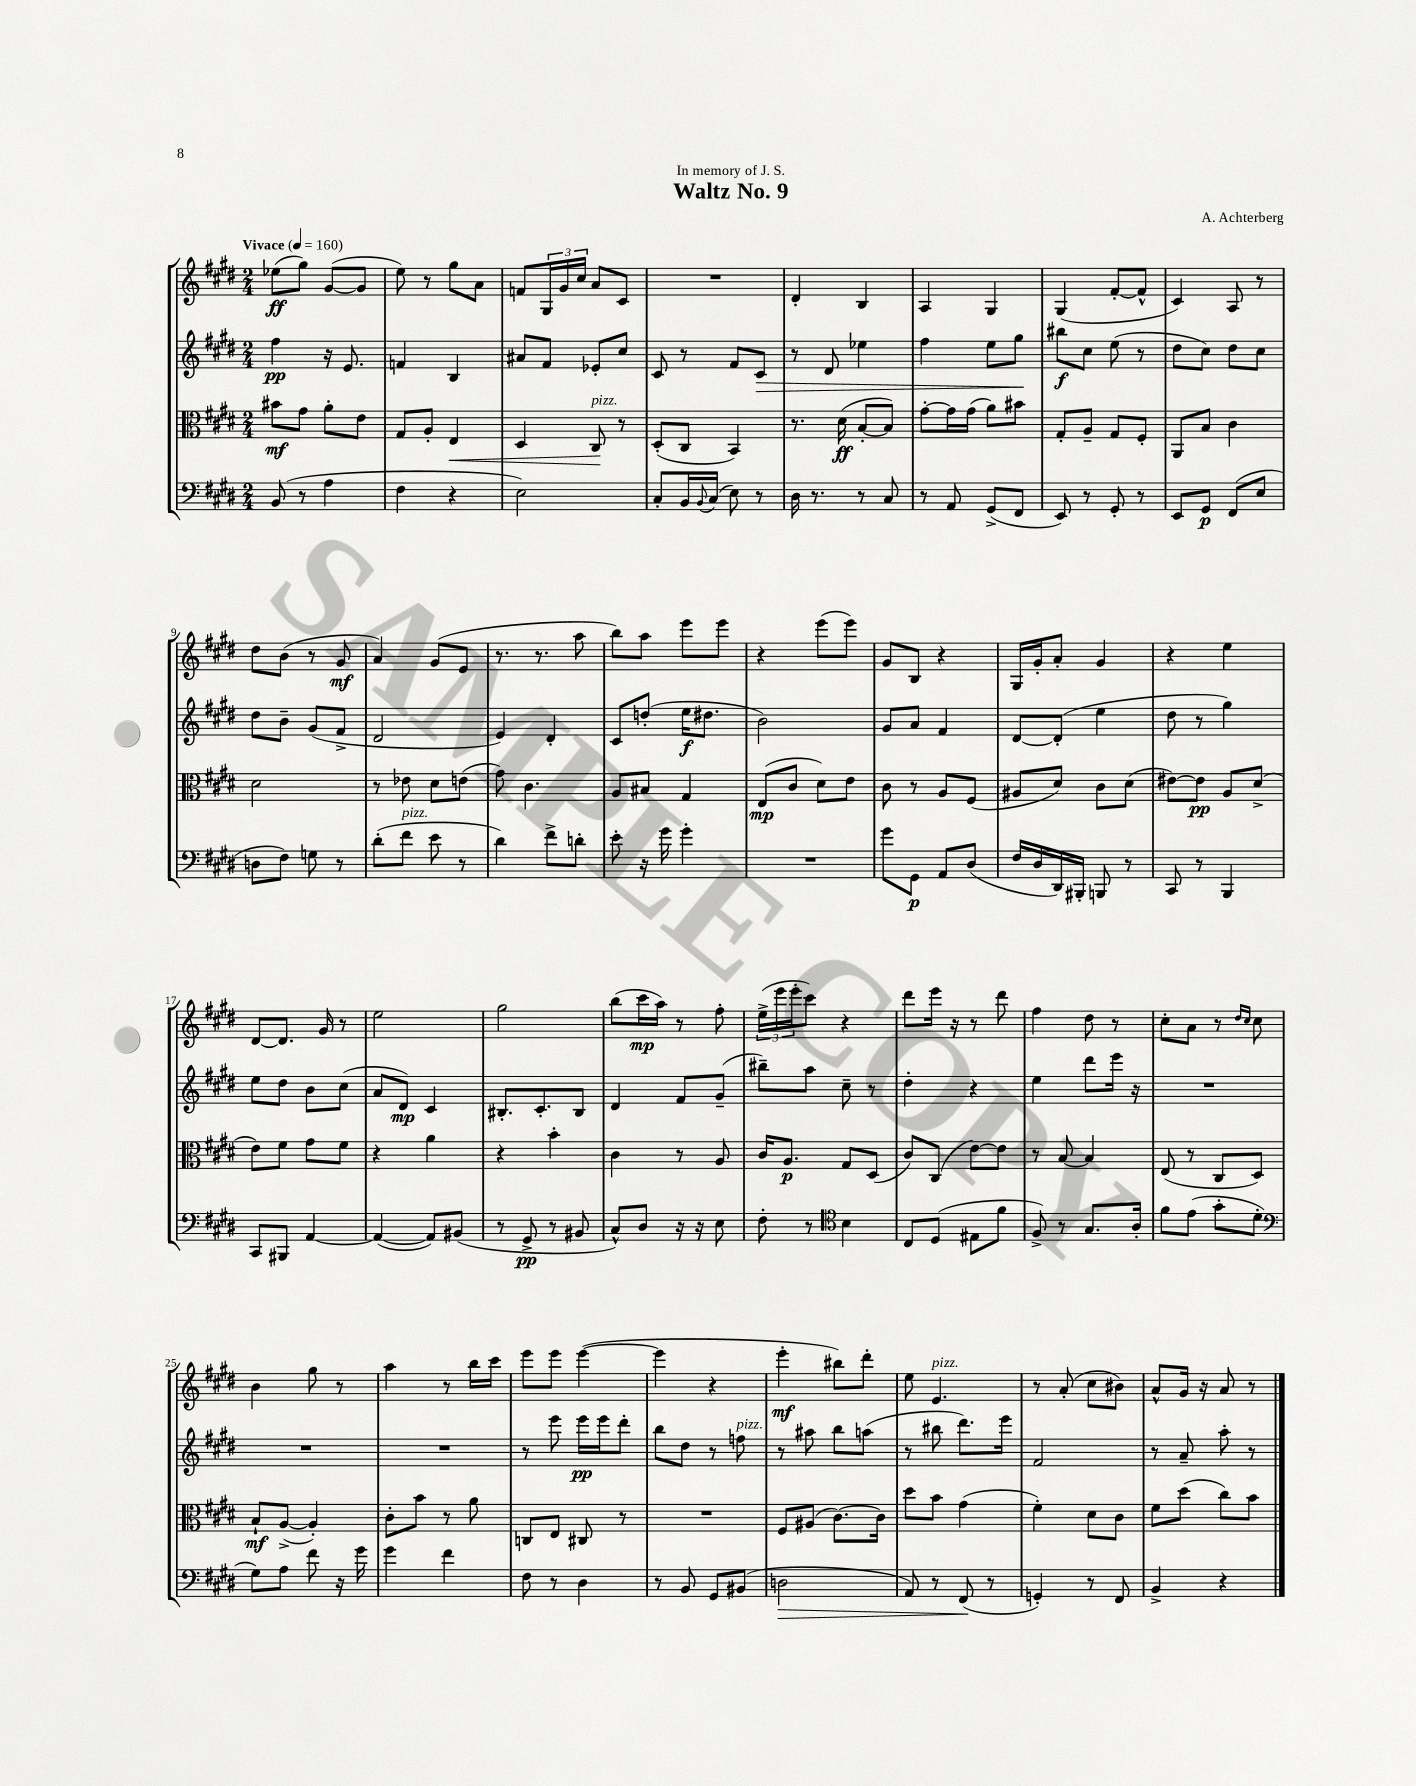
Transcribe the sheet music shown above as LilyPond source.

\header { title = "Waltz No. 9" composer = "A. Achterberg" dedication = "In memory of J. S." }
<<
\new StaffGroup <<
\new Staff = "s0" {
    \clef treble \key e \major \numericTimeSignature \time 2/4 \tempo "Vivace" 4 = 160
    ees''8\ff( gis''8) gis'8~( gis'8 |
    e''8) r8 gis''8 a'8 |
    f'8 \tuplet 3/2 { gis16 gis'16 cis''16 } a'8 cis'8 |
    R2 |
    dis'4-. b4 |
    a4 gis4 |
    gis4( fis'8~-. fis'8-^ |
    cis'4) a8 r8 |
    dis''8 b'8( r8 gis'8\mf |
    a'4) gis'8( e'8 |
    r8. r8. a''8 |
    b''8) a''8 e'''8 e'''8 |
    r4 e'''8( e'''8) |
    gis'8 b8 r4 |
    gis16 gis'16-. a'8-. gis'4 |
    r4 e''4 |
    dis'8~ dis'8. gis'16 r8 |
    e''2 |
    gis''2 |
    b''8( cis'''16\mp a''16) r8 fis''8-. |
    \tuplet 3/2 { e''16->( e'''16 e'''16-. } cis'''8) r4 |
    dis'''8 e'''16 r16 r8 dis'''8 |
    fis''4 dis''8 r8 |
    cis''8-. a'8 r8 \grace { dis''16 cis''16 } cis''8 |
    b'4 gis''8 r8 |
    a''4 r8 b''16 cis'''16 |
    e'''8 e'''8 e'''4~( |
    e'''4 r4 |
    e'''4-.\mf bis''8) dis'''8-. |
    e''8 e'4.^\markup { \italic "pizz." } |
    r8 a'8-.( cis''8 bis'8) |
    a'8-^ gis'16 r16 a'8 r8 \bar "|." |
}
\new Staff = "s1" {
    \clef treble \key e \major \numericTimeSignature \time 2/4
    fis''4\pp r16 e'8. |
    f'4 b4 |
    ais'8 fis'8 ees'8-. cis''8 |
    cis'8 r8 fis'8 cis'8\> |
    r8 dis'8 ees''4 |
    fis''4 e''8 gis''8\! |
    bis''8\f cis''8 e''8( r8 |
    dis''8 cis''8) dis''8 cis''8 |
    dis''8 b'8-- gis'8( fis'8-> |
    dis'2 |
    e'4) dis'4-. |
    cis'8 d''8-.( e''16\f dis''8. |
    b'2) |
    gis'8 a'8 fis'4 |
    dis'8~ dis'8-.( e''4 |
    dis''8 r8 gis''4) |
    e''8 dis''8 b'8 cis''8( |
    a'8 dis'8\mp) cis'4 |
    bis8.-. cis'8.-. bis8 |
    dis'4 fis'8 gis'8--( |
    bis''8--) a''8 cis''8-- r8 |
    dis''4-. r4 |
    e''4 dis'''8 e'''16 r16 |
    R2 |
    R2 |
    R2 |
    r8 e'''8 e'''16\pp e'''16 dis'''8-. |
    b''8 dis''8 r8 f''8^\markup { \italic "pizz." } |
    r8 ais''8 b''8 a''8( |
    r8 bis''8 dis'''8.) e'''16 |
    fis'2 |
    r8 a'8-- a''8-. r8 \bar "|." |
}
\new Staff = "s2" {
    \clef alto \key e \major \numericTimeSignature \time 2/4
    bis'8\mf gis'8 a'8-. e'8 |
    gis8 a8-. e4\< |
    dis4 cis8\!^\markup { \italic "pizz." } r8 |
    dis8-.( cis8 b,4) |
    r8. dis'16\ff( b8~-. b8) |
    gis'8~-. gis'16 gis'16( a'8) bis'8 |
    gis8-. a8-- gis8 fis8-. |
    a,8 b8 cis'4 |
    dis'2 |
    r8 ees'8 dis'8 e'8( |
    gis'8) cis'4. |
    a8 bis8 gis4 |
    e8\mp( cis'8 dis'8) e'8 |
    cis'8 r8 a8 fis8( |
    ais8 dis'8) cis'8 dis'8( |
    eis'8~) eis'8\pp a8 dis'8->( |
    e'8) fis'8 gis'8 fis'8 |
    r4 a'4 |
    r4 b'4-. |
    cis'4 r8 a8 |
    cis'16 a8.\p gis8 dis8( |
    cis'8) cis8( e'8~) e'8 |
    r8 b8~ b4 |
    e8( r8 cis8 dis8) |
    b8-!\mf a8~->( a4-.) |
    cis'8-. b'8 r8 a'8 |
    c8 e8 cis8 r8 |
    R2 |
    fis8 ais8( cis'8.~) cis'16 |
    dis''8 b'8 gis'4( |
    fis'4-.) dis'8 cis'8 |
    fis'8 dis''8( cis''8) b'8 \bar "|." |
}
\new Staff = "s3" {
    \clef bass \key e \major \numericTimeSignature \time 2/4
    b,8( r8 a4 |
    fis4 r4 |
    e2) |
    cis8-. b,16 \appoggiatura { b,8 } cis16( e8) r8 |
    dis16 r8. r8 cis8 |
    r8 a,8 gis,8->( fis,8 |
    e,8) r8 gis,8-. r8 |
    e,8 gis,8\p fis,8( e8 |
    d8 fis8) g8 r8 |
    dis'8-.( fis'8^\markup { \italic "pizz." } e'8 r8 |
    dis'4) fis'8-> d'8-. |
    e'8-. r16 gis'16 gis'4-. |
    R2 |
    gis'8 gis,8\p a,8 dis8( |
    fis16 dis16 dis,16) bis,,16-. b,,8 r8 |
    cis,8 r8 b,,4 |
    cis,8 bis,,8 a,4~ |
    a,4~( a,8) bis,8( |
    r8 gis,8->\pp r8 bis,8 |
    cis8-^) dis8 r16 r16 e8 |
    fis8-. r8 \clef tenor b4 |
    cis8 dis8( eis8 fis'8 |
    fis8->) r8 gis8. a16-. |
    fis'8 e'8( gis'8-. dis'8-. |
    \clef bass gis8) a8 fis'8 r16 gis'16 |
    gis'4 fis'4 |
    fis8 r8 dis4 |
    r8 b,8 gis,8 bis,8( |
    d2\> |
    a,8) r8 fis,8\!( r8 |
    g,4-.) r8 fis,8 |
    b,4-> r4 \bar "|." |
}
>>
>>
